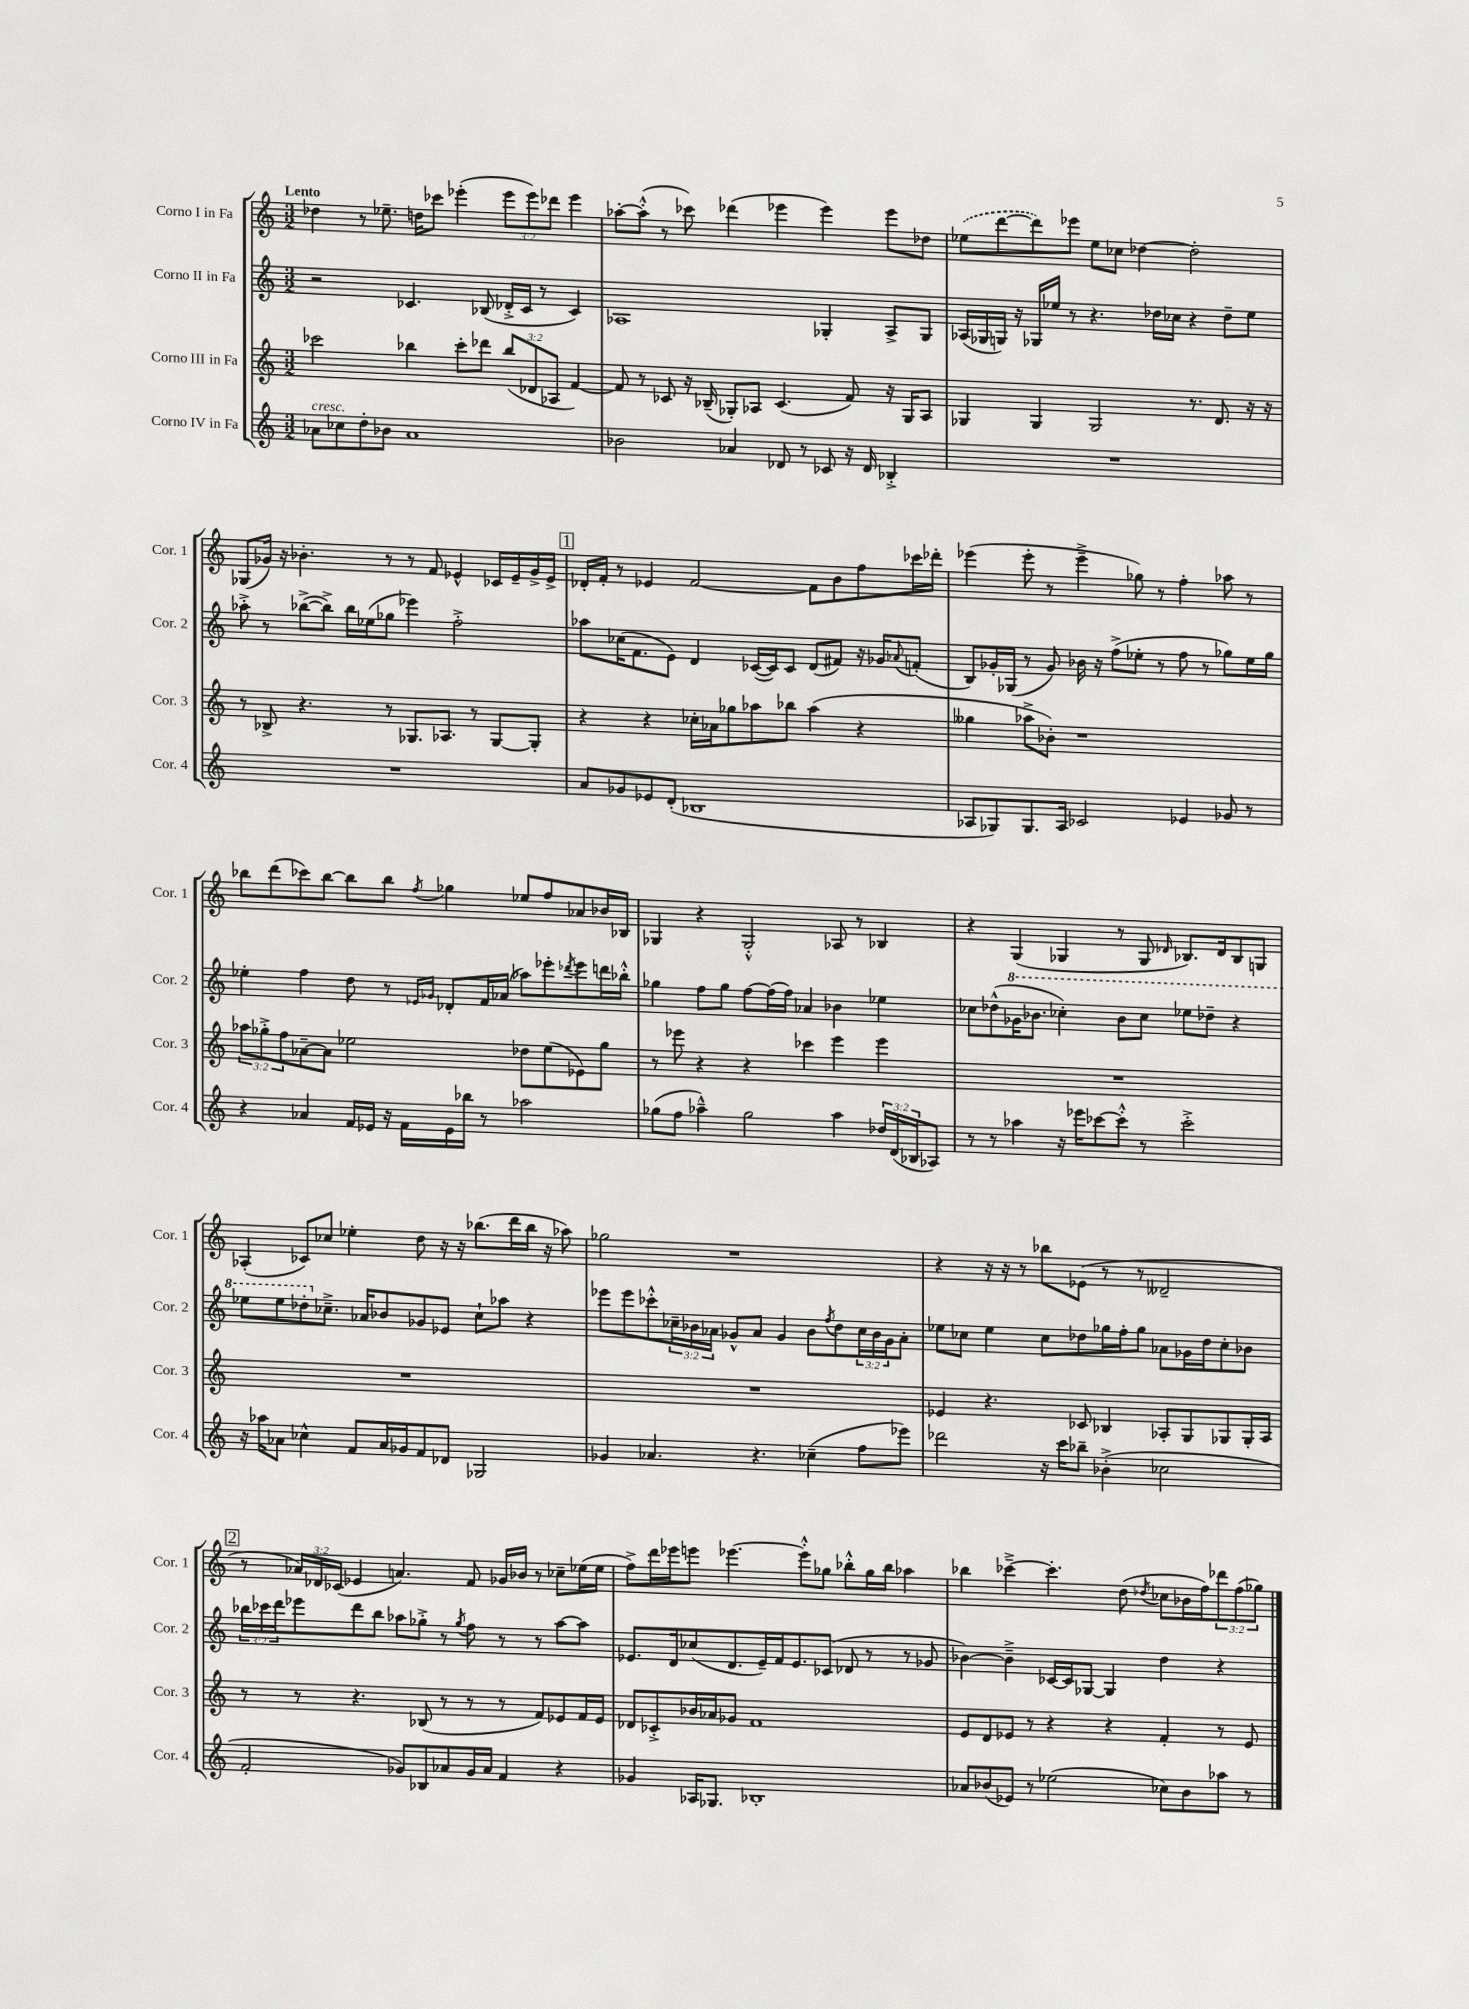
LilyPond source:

<<
\new StaffGroup <<
\new Staff = "s0" \with { instrumentName = "Corno I in Fa" shortInstrumentName = "Cor. 1" } {
    \clef treble \key c \major \numericTimeSignature \time 3/2 \override Staff.TupletNumber.text = #tuplet-number::calc-fraction-text \tempo "Lento"
    des''4 r8 ees''8.-- d''16 ces'''8 ees'''4-.( \tuplet 3/2 { ees'''8 ees'''8) des'''8 } ees'''4 |
    aes''8~-. aes''8-.-^( r8 ces'''8) des'''4( ees'''4 ees'''4) ees'''8 des''8 |
    \once \slurDashed ees''8( d'''8~ d'''8) ees'''8 ees''8 ces''8 des''4~ des''2-. |
    ges8( ges'16) r16 bes'4.-. r8 r8 f'8 ees'4-^ ces'16 ees'16-- ges'16-> ees'16-> |
    \mark \markup { \box "1" } des'16-. f'16-. r8 ees'4 f'2~ f'8 b'8 f''8 ces'''16 des'''16-. |
    ees'''4( ees'''8-. r8 ees'''4---> ges''8) r8 f''4-. aes''8 r8 |
    bes''8 d'''8( ces'''8) bes''8~ bes''8 bes''8 \acciaccatura { f''8 } ges''4 ees''8 f''8 aes'8 bes'16 bes16 |
    ges4 r4 ges2-.-^ aes8 r8 bes4 |
    r4 g4( ges4 r8 ges8 \grace { des'16 } bes8.) des'16 bes8 g8 |
    aes4-.( ces'8) ces''8 ees''4-. d''8 r16 r16 bes''8.( d'''16 bes''16 r16 aes''8) |
    ges''2 r1 |
    r4 r16 r16 r8 bes''8 ees'8( r8 r8 deses'2-- |
    \mark \markup { \box "2" } r8 \tuplet 3/2 { aes'16) des'16 ces'16( } ees'4 a'4.) f'8 ges'16 bes'16 r8 ces''8-- ees''16( ees''16 |
    f''8->) d'''16 ees'''16 e'''8 ees'''4.~ ees'''8-.-^ ges''8 bes''8-.-^ ges''16 bes''16 aes''4 |
    bes''4 ces'''4~---> ces'''4.-. d''8( \acciaccatura { des''8 } ces''8 bes'16 f''16) \tuplet 3/2 { des'''8 f''8( ges''8) } \bar "|." |
}
\new Staff = "s1" \with { instrumentName = "Corno II in Fa" shortInstrumentName = "Cor. 2" } {
    \clef treble \key c \major \numericTimeSignature \time 3/2 \override Staff.TupletNumber.text = #tuplet-number::calc-fraction-text
    r2 ces'4. bes8( des'16-.-> ces'16 r8 ces'4) |
    aes1 ges4-. aes8-> ges8 |
    aes16( ges16 g16) r16 ges16 ees''16 r8 r4. des''16 ces''16 r4 des''8-- ees''8 |
    aes''8-.-> r8 bes''8~->( bes''8->) bes''16 ees''16( ges''8 ees'''4) f''2-.-> |
    \mark \markup { \box "1" } aes''8 ces''16( f'8. e'8) d'4 ces'16~( ces'16) ces'8 d'8( fis'8) r16 ges'16 \appoggiatura { aes'8 } f'8-.( |
    b8) ges'16-. ges16( r8 ges'8) bes'16 r16 f''8->( ees''8-. r8 f''8 r8 ges''8) ees''16 ges''16 |
    ees''4-. f''4 d''8 r8 \grace { ees'16 ges'16 } des'8-. f'16 aes'16( aes''8) ees'''8-. \acciaccatura { des'''8 } ees'''8 d'''16 bes''16-.-^ |
    ges''4 f''8 ges''8 f''8~ f''16( f''16) aes'4 bes'4 ees''4 |
    ces''8 des''8-^( \ottava #1 ges''16 bes''8. ces'''4-.) bes''8 ces'''8 ees'''8 des'''8-- r4 |
    ees'''8 ees'''8 des'''8-. \ottava #0 ces''8.---> aes'16 bes'8 ges'8 ees'8 ces''8-! aes''8 r4 |
    ees'''8 ees'''8 ces'''8-.-^ \tuplet 3/2 { ces''16-- bes'16 aes'16 } ges'8-^ aes'8 ges'4 bes'8 \acciaccatura { f''8 } d''8 \tuplet 3/2 { ces''16 bes'16 ges'16 } aes'8-. |
    ees''8 ces''8 ees''4 ces''8 des''8 ges''16 f''16-. ges''8 aes'8 ges'16 des''16 ces''8-. bes'8 |
    \mark \markup { \box "2" } \tuplet 3/2 { bes''16 ces'''16 d'''16 } ees'''8 d'''8 bes''8 aes''8 ges''8-.-> r8 \acciaccatura { ges''8 } f''8 r8 r8 aes''8~ aes''8 |
    ees'8. d'16 ces''8( d'8. ees'16--) f'16 ees'8. ces'8( des'8 r8 r8 ges'8 |
    bes'4~) bes'4---> ces'16~ ces'16 ges8~ ges4 d''4 r4 \bar "|." |
}
\new Staff = "s2" \with { instrumentName = "Corno III in Fa" shortInstrumentName = "Cor. 3" } {
    \clef treble \key c \major \numericTimeSignature \time 3/2 \override Staff.TupletNumber.text = #tuplet-number::calc-fraction-text
    ces'''2 bes''4 ces'''8-. des'''8 \tuplet 3/2 { bes''8( des'8 aes8 } f'4~) |
    f'8 r8 ces'8 r16 bes16--( ges8-.) aes8 ces'4.( f'8) r16 ges16 aes8 |
    ges4 ges4 ges2 r8. d'8. r16 r16 |
    r8 bes8-> r4. r8 ges8. aes8. r8 ges8~ ges8-. |
    \mark \markup { \box "1" } r4 r4 ces''16-. aes'16 ges''8 aes''8 bes''8 aes''4( r4 |
    geses''4 aes''8-> bes'8-.) r1 |
    \tuplet 3/2 { aes''8 ges''8-.-> f''8 } aes'8~-- aes'8 ees''2 des''8 ees''8( ees'8) ges''8 |
    r8 ees'''8 r4 r4 ces'''4 ees'''4 ees'''4 |
    R1. |
    R1. |
    R1. |
    ees'4 r4. ces'8 bes4 aes8-. g8 ges8 ges16-. aes16 |
    \mark \markup { \box "2" } r8 r8 r4. bes8( r8 r8 r8 f'8) ees'8 f'16 ees'16 |
    des'8 ces'8-.-> bes'16 aes'16 ges'8 f'1 |
    e'8 d'8 ees'8 r8 r4 r4 f'4-. r8 ees'8 \bar "|." |
}
\new Staff = "s3" \with { instrumentName = "Corno IV in Fa" shortInstrumentName = "Cor. 4" } {
    \clef treble \key c \major \numericTimeSignature \time 3/2 \override Staff.TupletNumber.text = #tuplet-number::calc-fraction-text
    aes'8^\markup { \italic "cresc." } ces''8 d''8-. bes'8 aes'1 |
    bes'2 aes'4 des'8 r8 ces'8 r16 des'16 bes4-.-> |
    R1. |
    R1. |
    \mark \markup { \box "1" } a'8 ges'8 ees'8 d'8-.( bes1 |
    aes8 ges8) ges8. aes16 ces'2 ees'4 ges'8 r8 |
    r4 aes'4 f'16 ees'16 r16 f'16 ees'16 bes''16 r8 aes''2 |
    ges''8( f''8 aes''4---^) ges''2 aes''4 \tuplet 3/2 { des''16 d'16( bes16 } aes8) |
    r8 r8 aes''4 r16 ees'''16 ces'''8~ ces'''8-.-^ r8 ces'''2-.-> |
    r16 aes''16 aes'8 ces''4-^ f'8 aes'16 ges'16 f'8 des'8 ges2 |
    ges'4 aes'4. r4. ces''4--( f''8 ees'''8) |
    des'''2 r16 c'''16 bes''8-- bes'4-.->( ces''2 |
    \mark \markup { \box "2" } f'2-. ges'8) bes8 aes'8 ges'16 aes'16 f'4 r4 |
    ges'4 aes16 ges8. bes1-. |
    aes'8 bes'8( ees'8) r8 ees''2( ces''8) bes'8 aes''8 r8 \bar "|." |
}
>>
>>
\layout { \context { \Score \remove "Bar_number_engraver" } }
